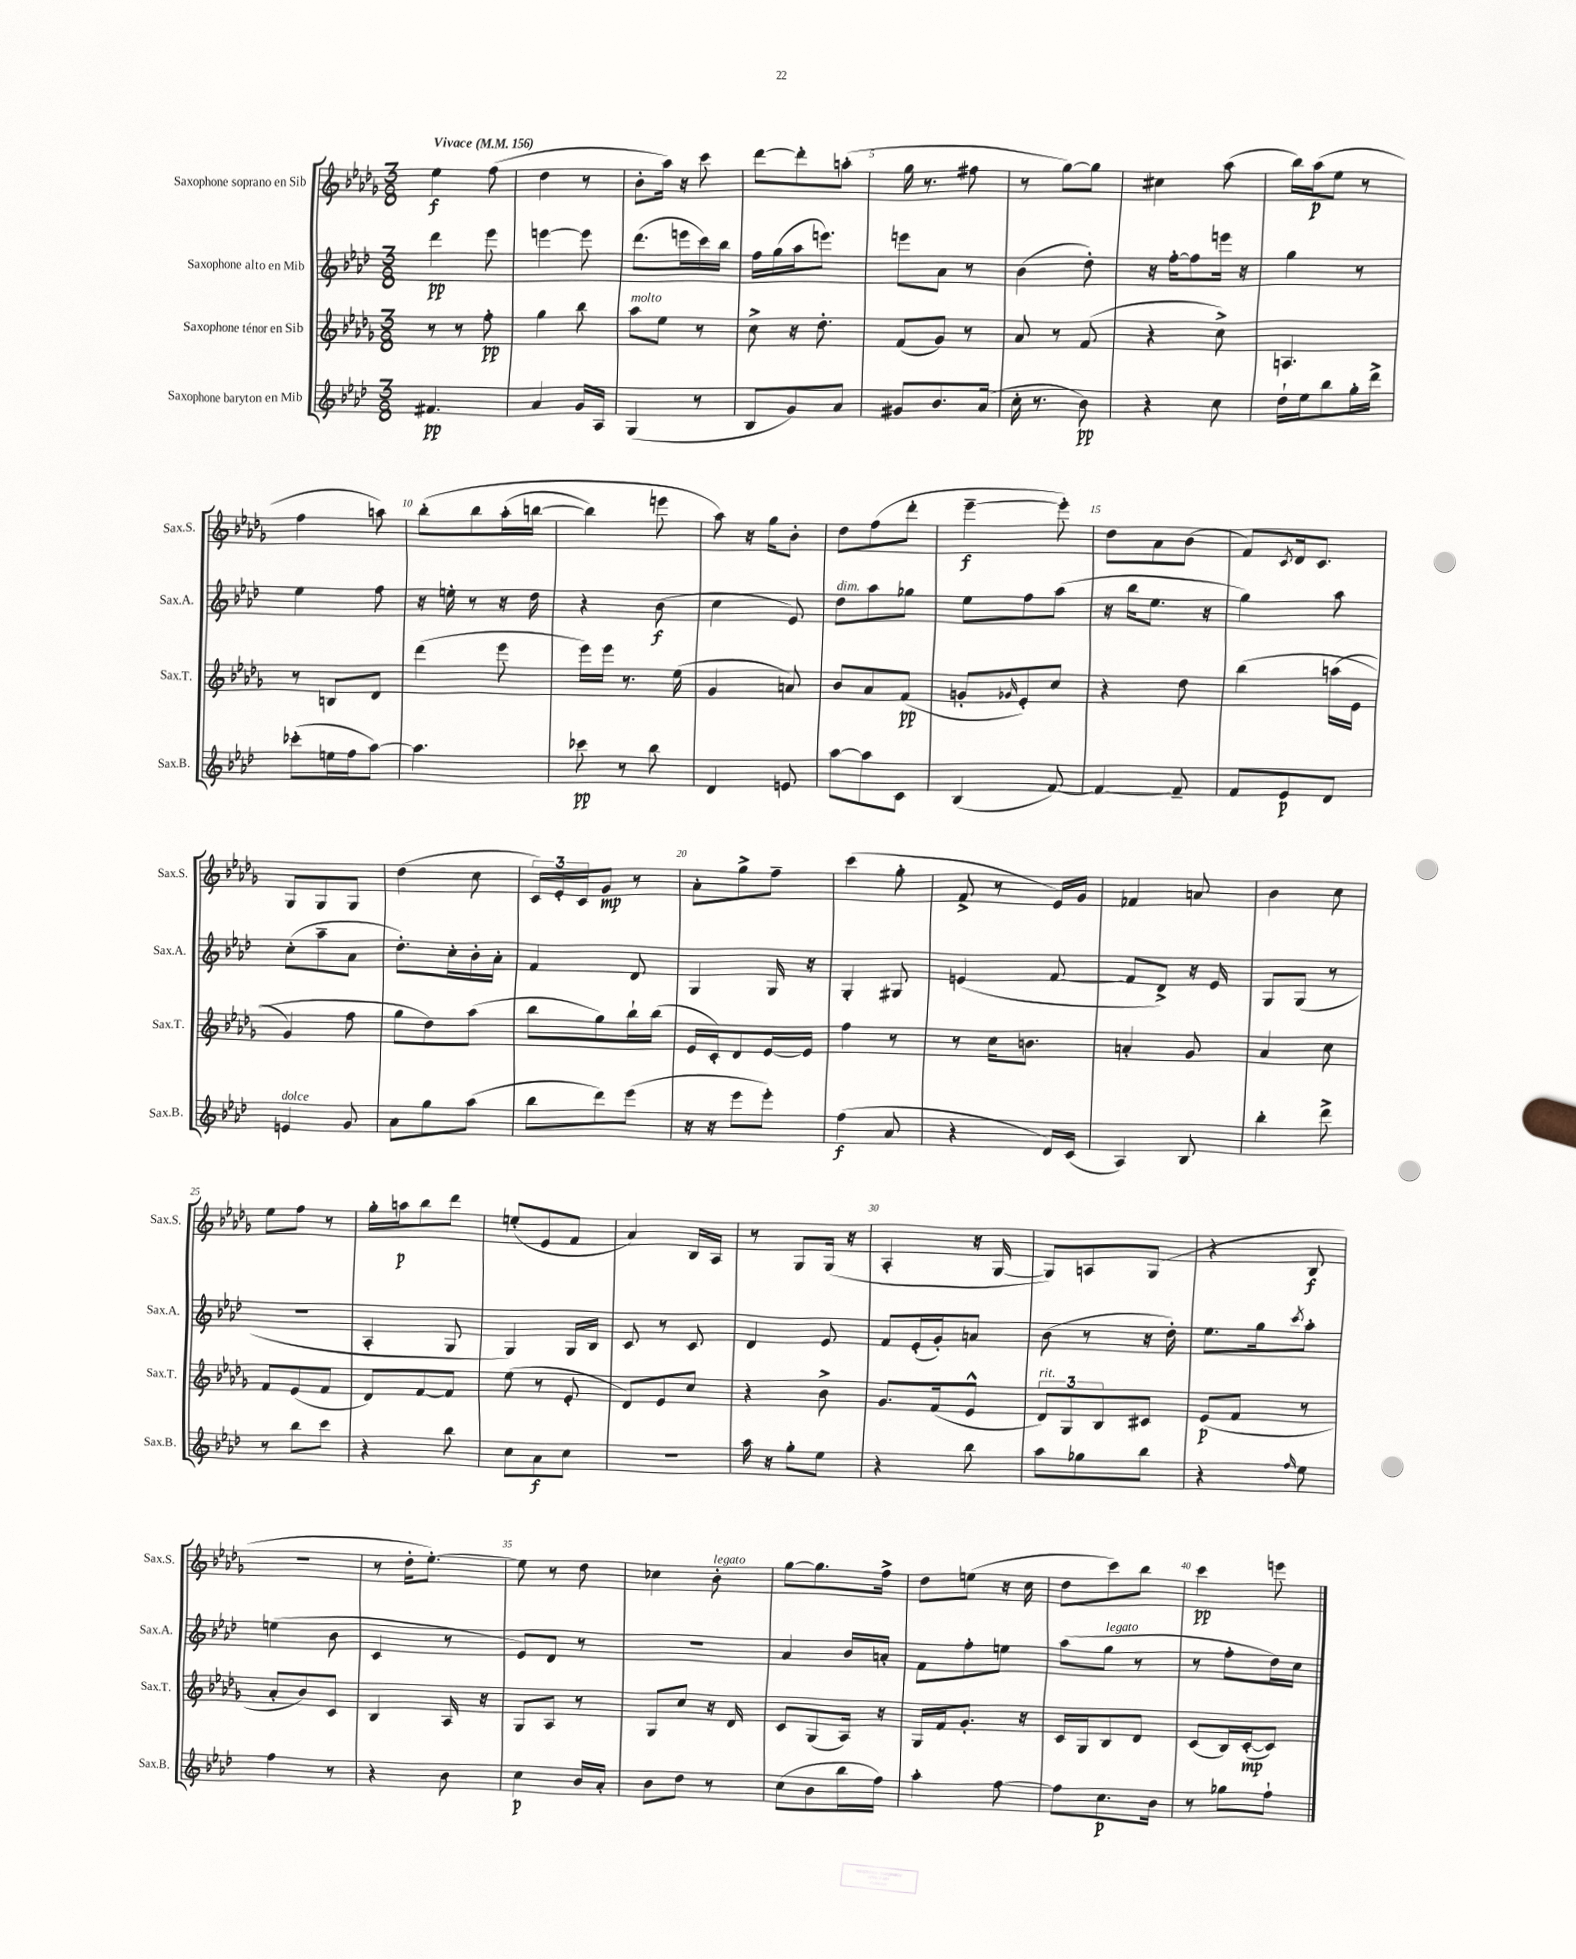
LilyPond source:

<<
\new StaffGroup <<
\new Staff = "s0" \with { instrumentName = "Saxophone soprano en Sib" shortInstrumentName = "Sax.S." } {
    \clef treble \key des \major \numericTimeSignature \time 3/8 \tempo "Vivace" 4 = 156
    ees''4\f f''8( |
    des''4 r8 |
    bes'8-. aes''16) r16 c'''8 |
    des'''8~ des'''8-. a''8-.( |
    ges''16 r8. fis''8 |
    r8 ges''8~) ges''8 |
    cis''4 aes''8( |
    bes''16) aes''16\p( ees''8 r8 |
    f''4 a''8) |
    bes''8-.\( bes''8 aes''16-.( b''16~ |
    b''4) e'''8 |
    aes''8\) r16 ges''16 bes'8-. |
    des''8 f''8( des'''8-. |
    ees'''4~--\f ees'''8-.) |
    des''8 aes'8 bes'8( |
    f'8) \acciaccatura { c'8 } des'16 c'8. |
    ges8 ges8 ges8 |
    des''4( c''8 |
    \tuplet 3/2 { c'16) ees'16-. c'16 } ges'8\mp r8 |
    aes'8-. ges''8-> f''8-- |
    c'''4( ges''8-. |
    f'8-> r8 ees'16) ges'16 |
    fes'4 a'8 |
    bes'4 c''8 |
    ees''8 f''8 r8 |
    ges''16-. a''16\p bes''8 des'''8 |
    e''8-.( ees'8 f'8 |
    aes'4) bes16 aes16 |
    r8 ges8 ges16( r16 |
    aes4-. r16 ges16~ |
    ges8) a8 ges8( |
    r4 bes8\f |
    R4. |
    r8 des''16-. ees''8.~-.) |
    ees''8 r8 des''8 |
    ces''4 bes'8-.^\markup { \italic "legato" } |
    ges''8~ ges''8. f''16-> |
    des''8 e''8( r16 c''16 |
    des''8 c'''8) bes''8 |
    c'''4\pp e'''8 \bar "|." |
}
\new Staff = "s1" \with { instrumentName = "Saxophone alto en Mib" shortInstrumentName = "Sax.A." } {
    \clef treble \key aes \major \numericTimeSignature \time 3/8
    des'''4\pp ees'''8 |
    e'''4~ e'''8 |
    des'''8.( e'''16 c'''16) bes''16 |
    f''16 g''16( aes''16 e'''8.) |
    e'''8 aes'8 r8 |
    bes'4( des''8-.) |
    r16 f''16~-. f''8 e'''16 r16 |
    g''4 r8 |
    ees''4 f''8 |
    r16 e''16-. r8 r16 des''16 |
    r4 bes'8\f( |
    c''4 ees'8) |
    des''8^\markup { \italic "dim." } aes''8 ges''8 |
    ees''8 f''8 aes''8( |
    r16 bes''16 ees''8. r16 |
    g''4) aes''8 |
    c''8-.( aes''8-- aes'8 |
    des''8.-.) c''16-. bes'16-. aes'16-. |
    f'4 des'8 |
    g4 g16 r16 |
    g4-. gis8 |
    e'4( f'8~ |
    f'8 des'8->) r16 ees'16 |
    g8 g8( r8 |
    R4. |
    aes4-. g8 |
    g4) g16 bes16 |
    c'8 r8 c'8 |
    des'4 ees'8 |
    f'8 ees'16-.( g'16-.) a'8 |
    bes'8( r8 r16 des''16-.) |
    ees''8. g''16 \acciaccatura { c'''8 } aes''8-. |
    e''4( bes'8 |
    c'4 r8 |
    ees'8) des'8 r8 |
    R4. |
    aes'4 bes'16 a'16-. |
    f'8 f''8-. e''8 |
    aes''8( g''8^\markup { \italic "legato" } r8 |
    r8 f''8-. des''16) c''16 \bar "|." |
}
\new Staff = "s2" \with { instrumentName = "Saxophone ténor en Sib" shortInstrumentName = "Sax.T." } {
    \clef treble \key des \major \numericTimeSignature \time 3/8
    r8 r8 f''8-.\pp |
    ges''4 bes''8 |
    aes''8^\markup { \italic "molto" } ees''8 r8 |
    c''8-> r16 des''8.-. |
    f'8( ges'8) r8 |
    aes'8 r8 f'8( |
    r4 c''8->) |
    a4. |
    r8 b8 des'8 |
    des'''4( ees'''8 |
    ees'''16) ees'''16 r8. ees''16( |
    ges'4 a'8) |
    bes'8 aes'8 f'8\pp( |
    g'8-. \grace { ges'16 } ees'8-.) c''8 |
    r4 des''8 |
    bes''4\( a''16( ees'16 |
    ges'4) f''8 |
    ges''8 des''8\) aes''8( |
    bes''8 ges''8) bes''16-! bes''16( |
    ees'16 c'16-.) des'8 ees'16~ ees'16 |
    f''4 r8 |
    r8 c''16 b'8. |
    a'4-. ges'8 |
    aes'4 c''8 |
    f'8 ees'8( f'8 |
    des'8) f'8~ f'8 |
    ees''8( r8 ees'8-. |
    des'8) ees'8 c''8 |
    r4 bes'8-> |
    ges'8. f'16( ees'8-^ |
    \tuplet 3/2 { des'8^\markup { \italic "rit." }) ges8 bes8 } cis'8 |
    ees'8\p( f'8 r8 |
    aes'8-. bes'8) c'8 |
    bes4 aes16 r16 |
    ges8 aes8 r8 |
    ges8 c''8 r16 des'16 |
    c'8 ges8( aes16) r16 |
    ges16 f'16 ges'8.-. r16 |
    c'16 ges16 bes8 des'8 |
    c'8( bes16) c'16~-.\mp( c'8) \bar "|." |
}
\new Staff = "s3" \with { instrumentName = "Saxophone baryton en Mib" shortInstrumentName = "Sax.B." } {
    \clef treble \key aes \major \numericTimeSignature \time 3/8
    fis'4.\pp |
    aes'4 g'16 aes16 |
    g4( r8 |
    bes8 g'8) aes'8 |
    gis'8 bes'8. aes'16( |
    c''16-. r8. bes'8\pp) |
    r4 c''8 |
    des''16-! ees''16 bes''8 g''16-. des'''16-> |
    ces'''8-.( e''16 f''16 aes''8~) |
    aes''4. |
    ces'''8\pp r8 bes''8 |
    des'4 e'8 |
    aes''8~ aes''8 c'8 |
    bes4( f'8~) |
    f'4~ f'8-- |
    f'8 ees'8\p des'8 |
    e'4^\markup { \italic "dolce" } g'8 |
    aes'8 g''8 aes''8( |
    bes''8 des'''8) ees'''8( |
    r16 r16 ees'''8 ees'''8-.) |
    f''4\f( aes'8 |
    r4 des'16) c'16( |
    aes4) bes8 |
    bes''4-. des'''8-> |
    r8 bes''8 c'''8 |
    r4 bes''8 |
    c''8 aes'8\f c''8 |
    R4. |
    aes''16 r16 g''8-. ees''8 |
    r4 bes''8 |
    aes''8 ges''8 bes''8 |
    r4 \grace { f''16 } ees''8 |
    f''4 r8 |
    r4 bes'8 |
    c''4\p bes'16 aes'16-. |
    bes'8 des''8 r8 |
    c''8( bes'8 bes''16 f''16) |
    aes''4-. f''8~ |
    f''8 c''8.\p bes'16 |
    r8 ges''8 f''8-! \bar "|." |
}
>>
>>
\layout { \context { \Score \override BarNumber.break-visibility = ##(#f #t #t) barNumberVisibility = #(every-nth-bar-number-visible 5) } }
